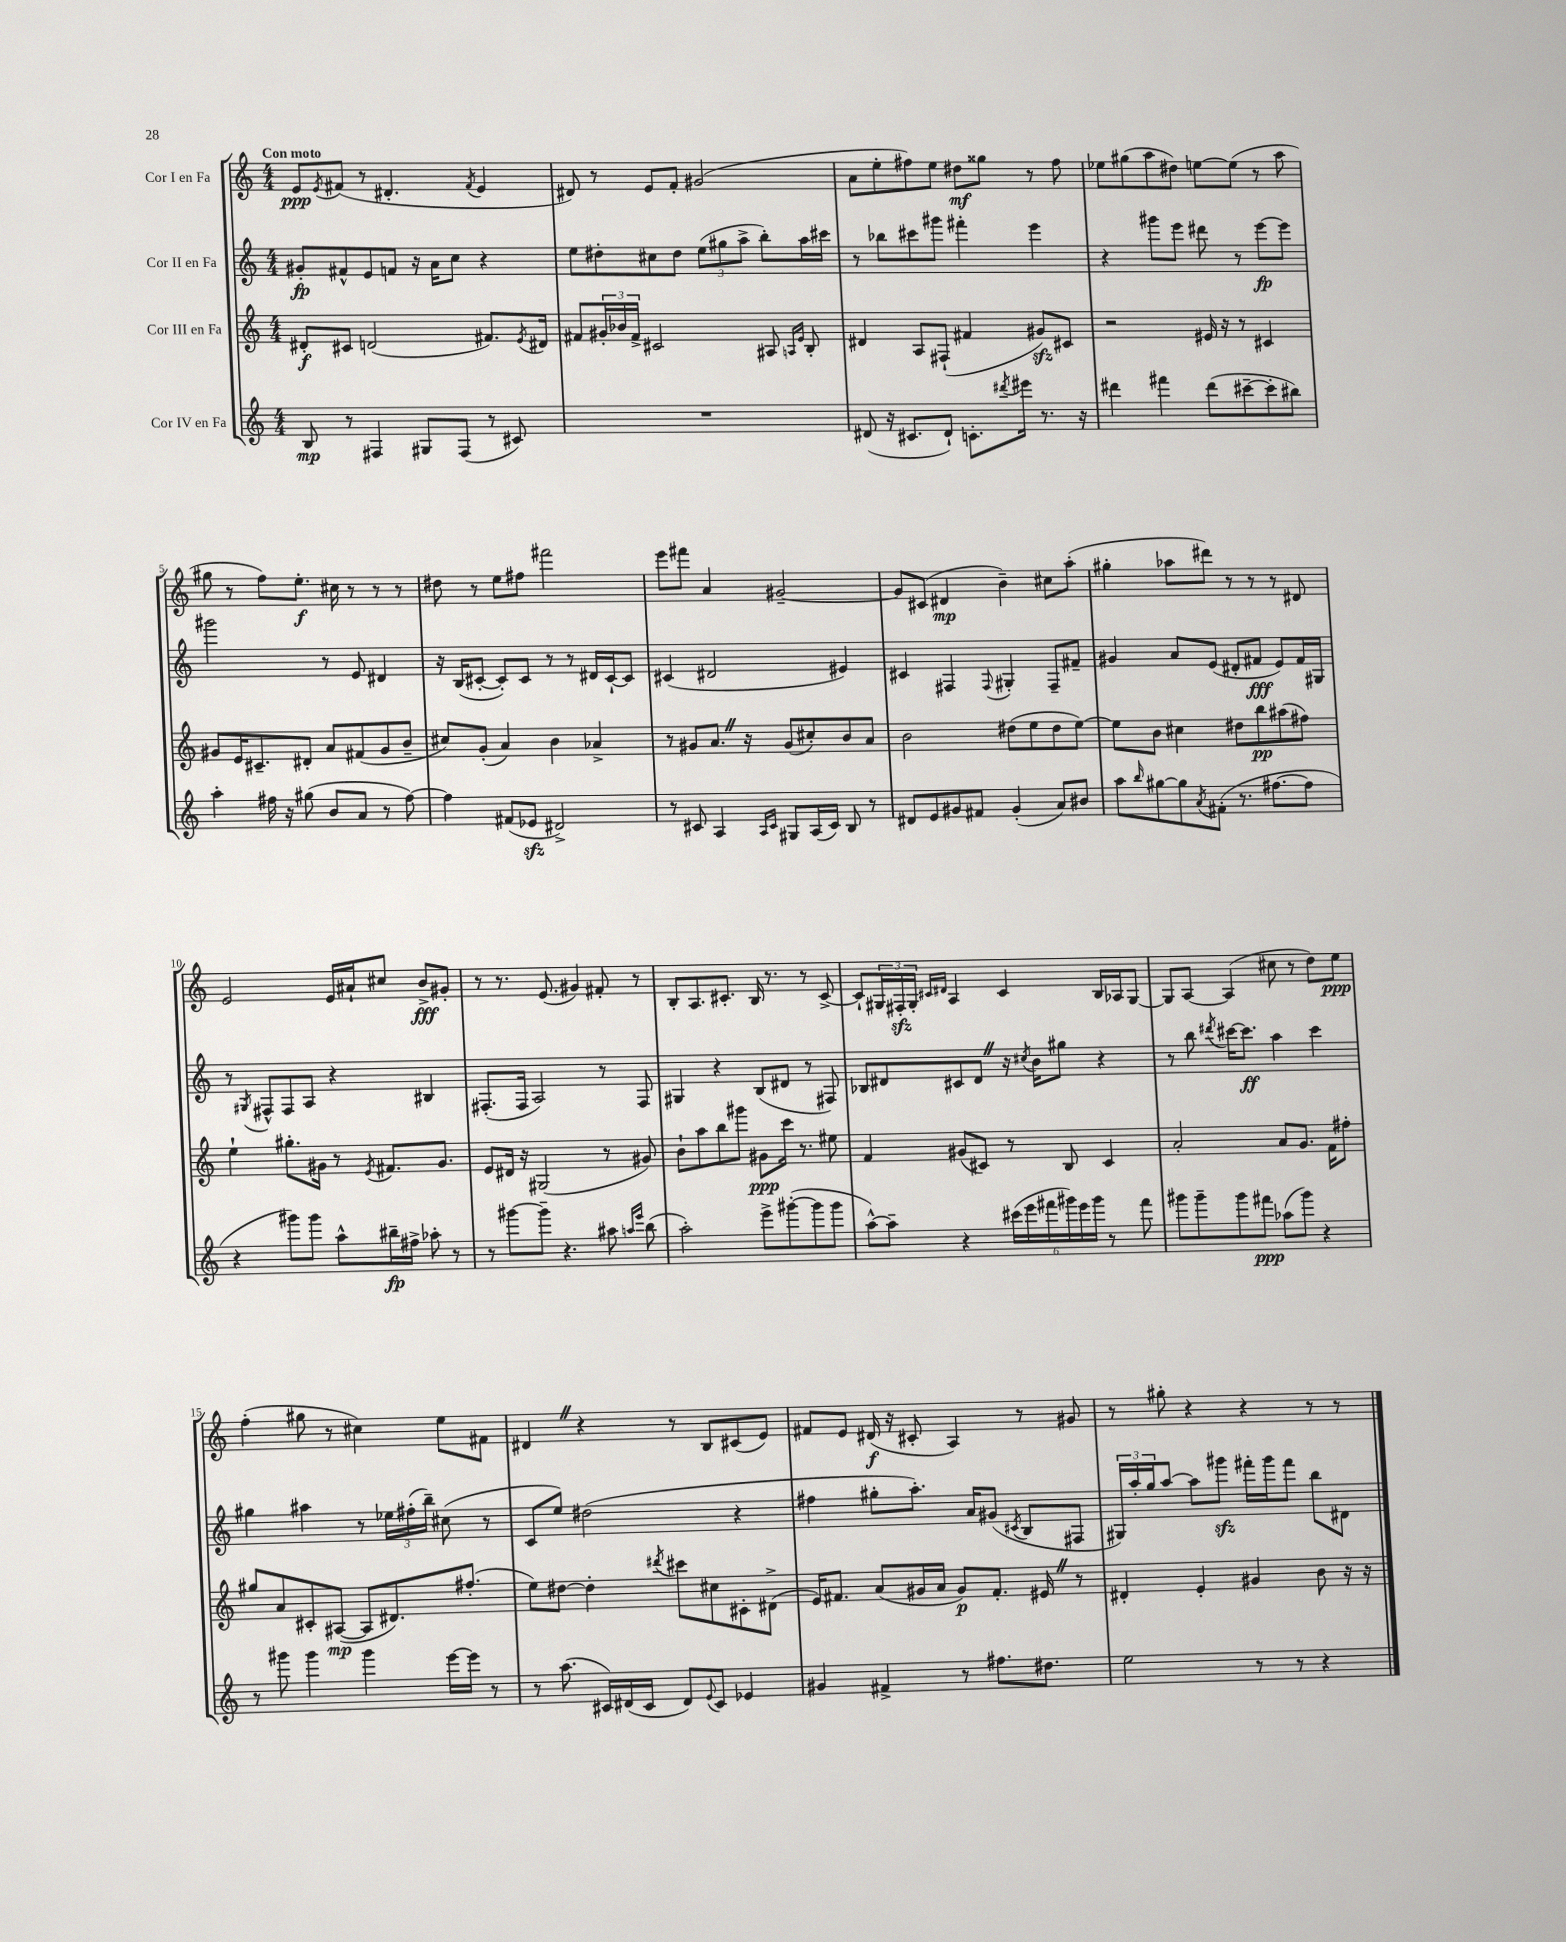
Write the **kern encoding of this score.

**kern	**kern	**kern	**kern
*staff4	*staff3	*staff2	*staff1
*clefG2	*clefG2	*clefG2	*clefG2
*k[]	*k[]	*k[]	*k[]
*M4/4	*M4/4	*M4/4	*M4/4
8B	8d#'	8g#'	8e
.	.	.	8qe
8r	8c#	8f#^^	(8f#
4F#	(2d	8e	8r
.	.	8f	4.d#'
8G#	.	16r	.
.	.	16a	.
(8F#	.	8cc	.
.	.	.	8qf#
8r	8.f#)	4r	4e
8c#)	.	.	.
.	8qe	.	.
.	16d#	.	.
=	=	=	=
1r	8f#	8ee	8d#)
.	24g#'	8dd#'	8r
.	24b-	.	.
.	24f#^	.	.
.	2c#	8cc#	8e
.	.	8dd#	8f'
.	.	(12ee	(2g#
.	.	12gg#	.
.	.	12aa^	.
.	8A#	8bb')	.
.	16qqA	.	.
.	16qqe	.	.
.	8B'	16aa	.
.	.	16ccc#	.
=	=	=	=
(8d#	4d#	8r	8a
16r	.	8bb-	8ee'
8.c#	.	.	.
.	8A	8ccc#	8ff#)
8d#`)	(8F#`	8ggg#	8ee
8.c'	4f#	4fff#'	8dd#
.	.	.	8gg##
8qddd#	.	.	.
16eee#	.	.	.
8.r	8g#)	4eee	8r
.	8c#	.	8ff#
16r	.	.	.
=	=	=	=
4ddd#	2r	4r	8ee-
.	.	.	(8gg#
4fff#	.	8ggg#	8aa
.	.	8eee	8dd#)
(8ddd#	16e#	8ddd#	[8ee
.	16r	.	.
[8ccc#~	8r	8r	(8ee]
8ccc#']	4c#	[8eee	8r
8bb#)	.	8eee]	8aa
=	=	=	=
4aa'	8g#	2ggg#	8gg#
.	16e	.	8r
.	8.c#~	.	.
16ff#	.	.	8ff)
16r	.	.	.
(8gg#	8d#'	.	8.ee'
8b	8a	8r	.
.	.	.	16cc#
8a	(8f#	8e	8r
8r	8g#	4d#	8r
[8ff#)	8b~	.	8r
=	=	=	=
4ff#]	8cc#)	16r	8dd#
.	.	(16B	.
.	(8g'	[8c#'	8r
(8f#	4a)	8c#'])	8ee
8e-	.	8c#	8ff#
2d#^)	4b	8r	2fff#
.	.	8r	.
.	4a-^	16d#	.
.	.	[16c#`	.
.	.	8c#]	.
=	=	=	=
8r	8r	(4c#	8eee
8c#	8g#	.	8fff#
4A	8.a	2d#	4a
.	16r	.	.
16qqA	.	.	.
16qqc#	.	.	.
8G#	(8g#	.	[2g#~
(16A	8cc#')	.	.
16c#)	.	.	.
8B	8b	4e#)	.
8r	8a	.	.
=	=	=	=
8d#	2b	4c#	8g#]
8e	.	.	(8c#
8g#	.	4F#	4d#
8f#	.	.	.
.	.	8qqF#	.
(4g#'	(8dd#	4G#'	4b~)
.	8ee	.	.
8a)	8dd#	8F#~	8cc#
8b#	[8ee)	8f#~	(8aa'
=	=	=	=
8aa	8ee]	4g#	4gg#'
16qqbb	.	.	.
[8gg#	8b	.	.
8gg#]	4cc#	8a	8aa-
8qa	.	.	.
(8f#'	.	(8e	8ddd#)
8.r	8dd#	8d#'	8r
.	8bb	8f#	8r
[8.ff#	.	.	.
.	(8aa#	8e)	8r
8ff#]	8ff#)	16f#	8d#
.	.	16G#	.
=	=	=	=
4r	4ee`	8r	2e
.	.	8qG#	.
.	.	8F#^^	.
8ggg#)	8.gg#'	8F#	.
8ggg#	.	8A	.
.	16g#	.	.
8aa^^	8r	4r	16e
.	.	.	16a#`
.	8qe	.	.
16bb#~	8.f#	.	8cc#
16ff#^	.	.	.
8aa-'	.	4B#	8b^
.	8.g#	.	.
8r	.	.	8g#'
=	=	=	=
8r	8e	(8.F#'	8r
[8ggg#	16d#	.	8.r
.	16r	16F#	.
8ggg#~]	(2G#	2A)	.
.	.	.	(8.e
4.r	.	.	.
.	.	.	4g#)
8aa#	8r	8r	8f#'
16qqaa	.	.	.
16qqeee	.	.	.
(8bb	8g#)	8F#	8r
=	=	=	=
2aa')	8b`	4G#	8B'
.	8aa	.	8.A
.	8bb	4r	.
.	.	.	8.c#'
.	8ggg#	.	.
8eee^	8g#	(8B	16B
.	.	.	8.r
([8ggg#'	16ccc	8d#	.
.	8.r	.	.
8ggg#]	.	8r	8r
8ggg#	8ee#	8F#)	[8c#^
=	=	=	=
[8aa^^)	4f	8B-	8c#`]
8aa~]	.	8d#	24G#
.	.	.	24F#'
.	.	.	24G#'
.	.	.	16qqc#
.	.	.	16qqd#
4r	(8g#	8c#	4A
.	8c#)	8d#	.
(24ccc#	8r	16r	4c#
24eee	.	.	.
.	.	8qcc#	.
.	.	16b	.
24fff#	.	.	.
24ggg#)	8B	8gg#	.
24eee	.	.	.
24ggg#	.	.	.
8r	4c#	4r	16B
.	.	.	16A-
8fff#	.	.	[8G#
=	=	=	=
8ggg#	2a'	8r	8G#]
8ggg#~	.	8bb	[8A
.	.	8qddd#	.
8ggg#	.	[16ccc#	(4A]
.	.	8.ccc#]	.
8fff#	.	.	.
(8aa-	8a	4aa	8cc#
8ggg#)	8.g	.	8r
4r	.	4ccc#	8dd)
.	16f	.	.
.	8ff#'	.	8ee
=	=	=	=
8r	8gg#	4gg#	(4ff'
8ggg#	8a	.	.
4ggg#	8c#'	4aa#	8gg#
.	([8A#	.	8r
4ggg#	8A#]	8r	4cc#)
.	8.d#)	24ee-	.
.	.	(24ff#'	.
.	.	24bb~)	.
[16eee	.	(8cc#	8ee
16eee]	(8.ff#'	.	.
8r	.	8r	8f#
=	=	=	=
8r	8ee)	8c	4d#
(8.aa	[8dd#	8ee)	.
.	4dd#']	(2dd#	4r
16c#)	.	.	.
(16d#	.	.	.
16c#	.	.	.
.	8qddd#	.	.
8d#)	8ccc#	.	8r
8qqe	.	.	.
8c#	8cc#	.	8B
4e-	8c#'	4r	(8c#
.	(8d#^	.	8e)
=	=	=	=
4g#	16e)	4ff#	8f#
.	8.f#	.	.
.	.	.	8e
4f#^	(8a	8gg#'	(16d#
.	.	.	16r
.	16g#	8.aa')	8c#'
.	16a	.	.
8r	8g#)	.	4A)
.	.	16a	.
8.ff#	8.f#'	(8g#	.
.	.	8qc#	.
.	.	8B	8r
8.dd#	16e#	.	.
.	8r	8F#	8g#
=	=	=	=
2ee	4d#'	24G#)	8r
.	.	24aa'	.
.	.	24gg	.
.	.	[8aa	8gg#'
.	4e'	8aa]	4r
.	.	8ggg#	.
8r	4g#	16fff#'	4r
.	.	16ggg#	.
8r	.	8fff#	.
4r	8b	8bb	8r
.	16r	8d#	8r
.	16r	.	.
==	==	==	==
*-	*-	*-	*-
